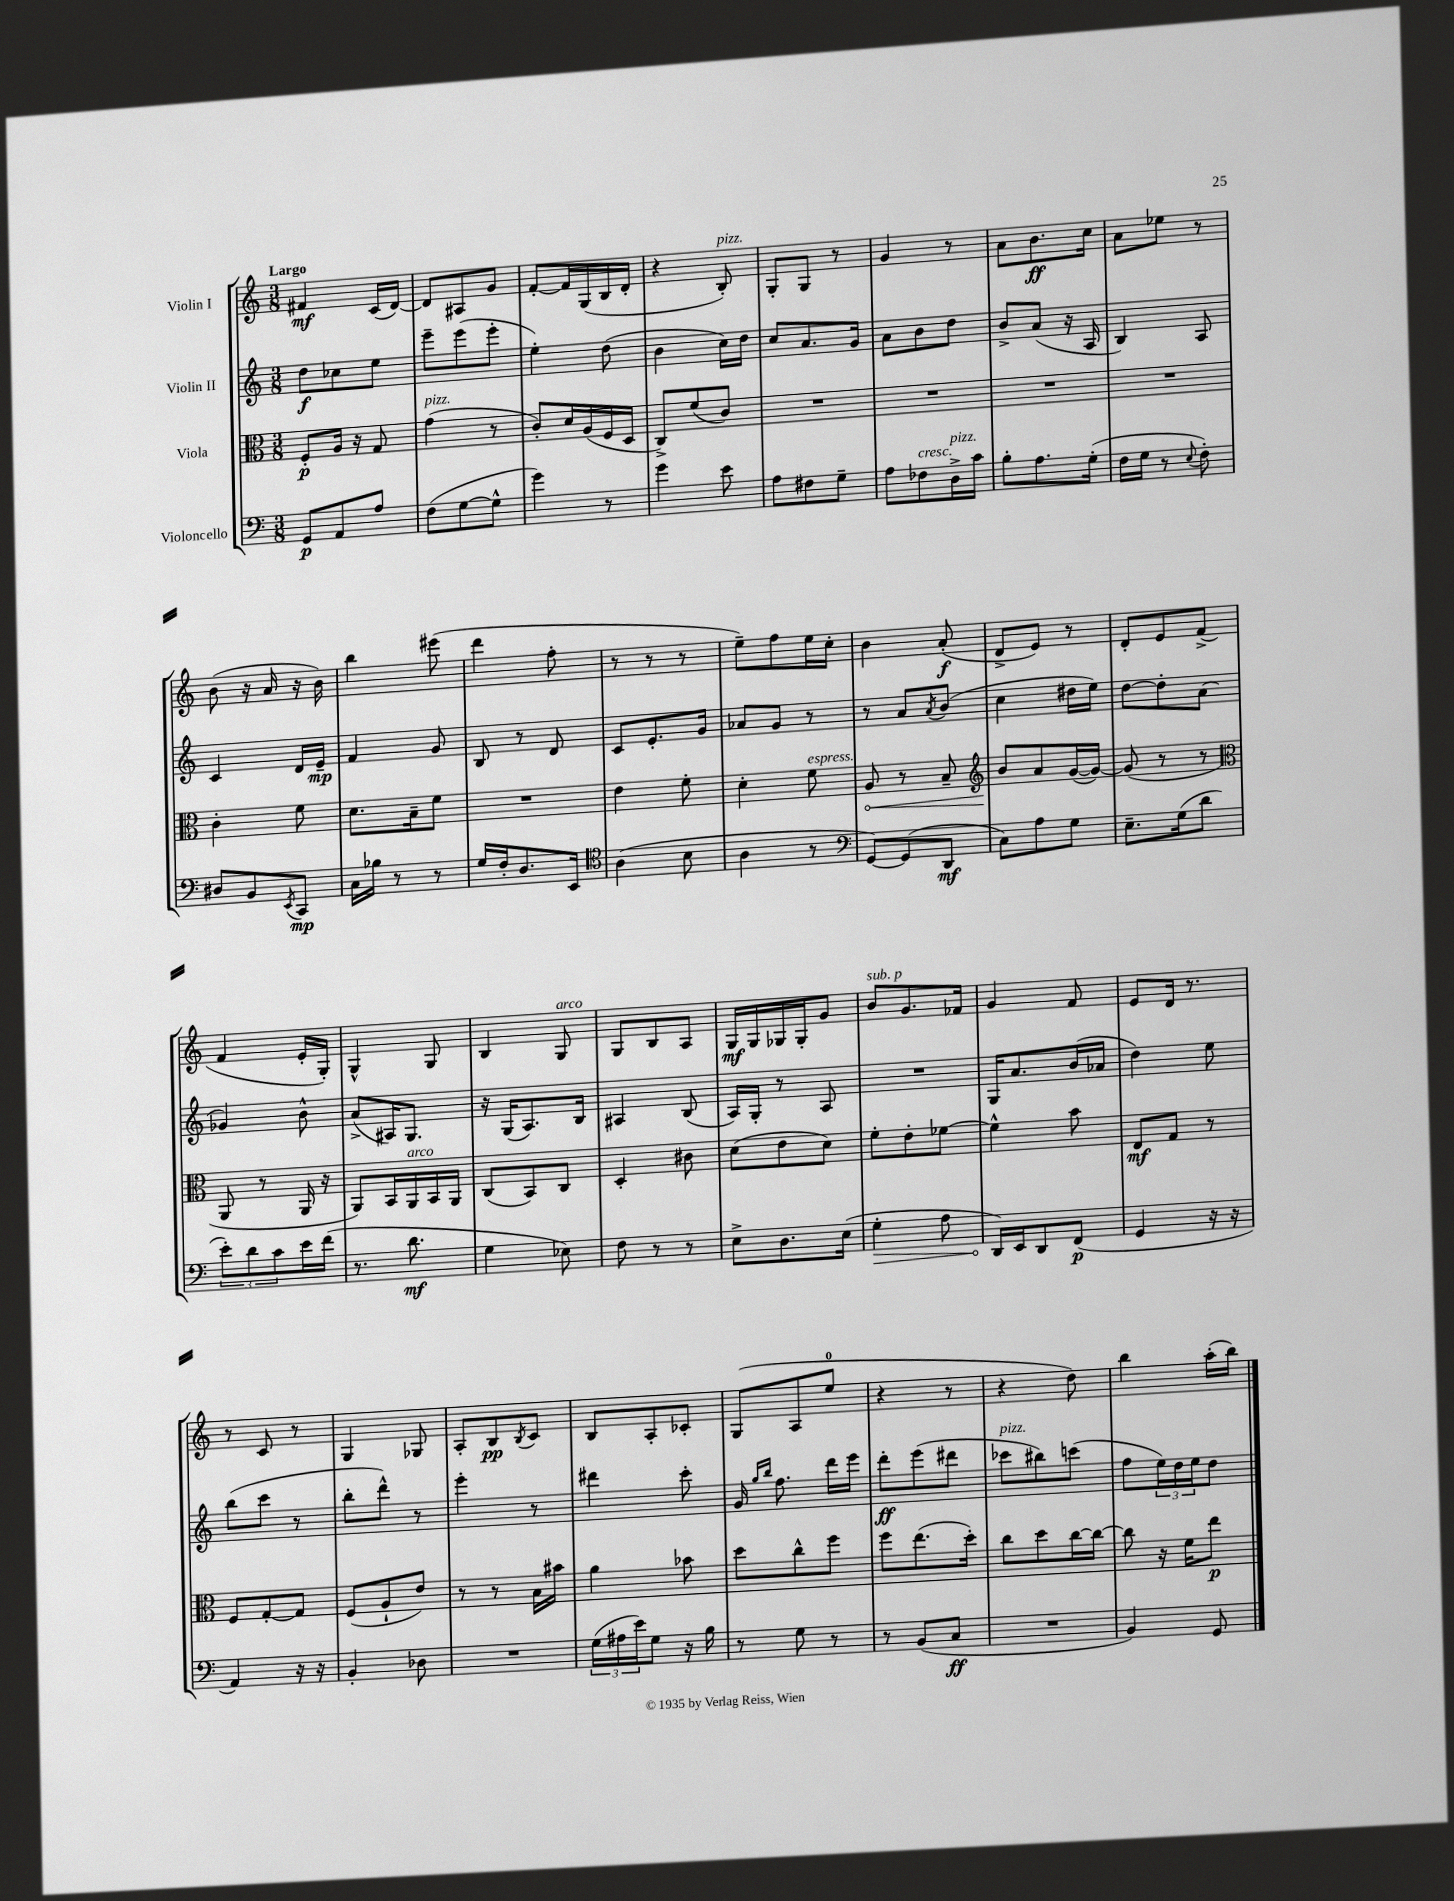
<<
\new StaffGroup <<
\new Staff = "s0" \with { instrumentName = "Violin I" } {
    \clef treble \key c \major \numericTimeSignature \time 3/8 \tempo "Largo"
    fis'4\mf c'16( d'16~) |
    d'8 ais8 g'8 |
    f'8~-. f'16 g16( b16 d'16-. |
    r4 b8-.^\markup { \italic "pizz." }) |
    g8-. g8 r8 |
    g'4 r8 |
    a'8 b'8.\ff c''16 |
    a'8 ees''8 r8 |
    b'8( r16 a'16 r16 b'16) |
    b''4 eis'''8( |
    d'''4 f''8-. |
    r8 r8 r8 |
    e''8--) f''8 e''16 c''16-. |
    b'4 a'8-.\f( |
    d'8-> e'8) r8 |
    d'8-. e'8 f'8->( |
    f'4 e'16-. g16-.) |
    g4-^ g8 |
    b4 g8^\markup { \italic "arco" } |
    g8 b8 a8 |
    g16\mf g16 ges16 ges16-. g'8 |
    b'8^\markup { \italic "sub. p" } g'8. fes'16 |
    g'4 f'8 |
    e'8 d'16 r8. |
    r8 c'8 r8 |
    g4 ges8 |
    a8-. b8\pp \acciaccatura { b8 } c'8 |
    b8 a8-. ces'8-. |
    g8( a8 e''8-0 |
    r4 r8 |
    r4 d''8) |
    b''4 a''16-.( b''16) \bar "|." |
}
\new Staff = "s1" \with { instrumentName = "Violin II" } {
    \clef treble \key c \major \numericTimeSignature \time 3/8
    d''8\f ces''8 e''8 |
    e'''8-- e'''8( e'''8-. |
    e''4-.) d''8( |
    b'4 c''16) d''16 |
    c''8 a'8. g'16 |
    a'8 b'8 d''8 |
    b'8-> a'8( r16 a16 |
    b4) a8 |
    c'4 d'16 e'16--\mp |
    f'4 g'8 |
    b8 r8 d'8 |
    c'8 e'8.-. g'16 |
    aes'8 g'8 r8 |
    r8 a'8 \acciaccatura { a'8 } b'8( |
    c''4 dis''16 e''16) |
    d''8~ d''8-. a'8( |
    ges'4) b'8-^ |
    a'8->( ais16) g8. |
    r16 g16( a8.) b16 |
    ais4 b8( |
    a16) g16-. r8 a8 |
    R4. |
    g16 a'8. b'16( aes'16 |
    d''4) e''8 |
    b''8( c'''8 r8 |
    b''8-. d'''8-^) r8 |
    e'''4-. r8 |
    dis'''4 c'''8-. |
    g'16 \grace { g''16 b''16 } f''8. d'''16 e'''16 |
    d'''8-.\ff e'''8( dis'''8 |
    ces'''8^\markup { \italic "pizz." } bis''8) c'''8( |
    f''8 \tuplet 3/2 { e''16) d''16 e''16 } d''8 \bar "|." |
}
\new Staff = "s2" \with { instrumentName = "Viola" } {
    \clef alto \key c \major \numericTimeSignature \time 3/8
    f8-.\p a16 r16 g8 |
    g'4^\markup { \italic "pizz." }( r8 |
    c'8-.) d'16 a16( f16 d16 |
    c8->) f'8( c'8) |
    R4. |
    R4. |
    R4. |
    R4. |
    c'4-. f'8 |
    d'8. b16-- f'8 |
    R4. |
    e'4 f'8-. |
    d'4-. f'8^\markup { \italic "espress." } |
    \once \override Hairpin.circled-tip = ##t a8\< r8 b8-- |
    \clef treble b'8\! a'8 g'16~( g'16~) |
    g'8( r8 r8 |
    \clef alto a,8 r8 a,16 r16 |
    a,8) b,16 a,16^\markup { \italic "arco" } b,16 a,16 |
    c8( b,8) c8 |
    d4-. cis'8 |
    d'8( e'8 d'8) |
    f'8-. e'8-. fes'8~ |
    fes'4-^ b'8 |
    e8\mf g8 r8 |
    f8 g8~-. g8 |
    f8( a8-! e'8) |
    r8 r8 b16 bis'16 |
    a'4 bes'8 |
    d''8 c''8-^ f''8 |
    f''8 e''8.( d''16-.) |
    c''8 d''8 c''16~ c''16~ |
    c''8 r16 f'16 e''8\p \bar "|." |
}
\new Staff = "s3" \with { instrumentName = "Violoncello" } {
    \clef bass \key c \major \numericTimeSignature \time 3/8
    g,8\p a,8 a8 |
    f8( g8~ g8-^ |
    g'4) r8 |
    g'4 e'8 |
    a8 fis8 g8-- |
    a8 fes8^\markup { \italic "cresc." } d16->^\markup { \italic "pizz." } c'16 |
    b8-. a8. g16-.( |
    f16 g16 r8 \appoggiatura { e8 } f8-.) |
    dis8 b,8 \acciaccatura { e,8 } c,8\mp |
    c16 bes16 r8 r8 |
    g16 f16-. d8. e,16 |
    \clef tenor a4( b8 |
    a4 r8 |
    \clef bass g,8~) g,8( d,8\mf |
    c8) a8 g8 |
    e8.-- g16( d'8 |
    \tuplet 3/2 { e'8-.) d'8 c'8 } e'16 f'16( |
    r8. d'8.\mf |
    g4 ees8) |
    f8 r8 r8 |
    e8-> d8. e16( |
    \once \override Hairpin.circled-tip = ##t g4-.\> a8 |
    d,16\!) e,16 d,8 f,8\p( |
    g,4 r16 r16 |
    a,4) r16 r16 |
    b,4-. des8 |
    R4. |
    \tuplet 3/2 { g16( ais16 e'16) } g8 r16 b16 |
    r8 g8 r8 |
    r8 b,8( c8\ff |
    R4. |
    b,4) g,8 \bar "|." |
}
>>
>>
\layout { \context { \Score \remove "Bar_number_engraver" } }
